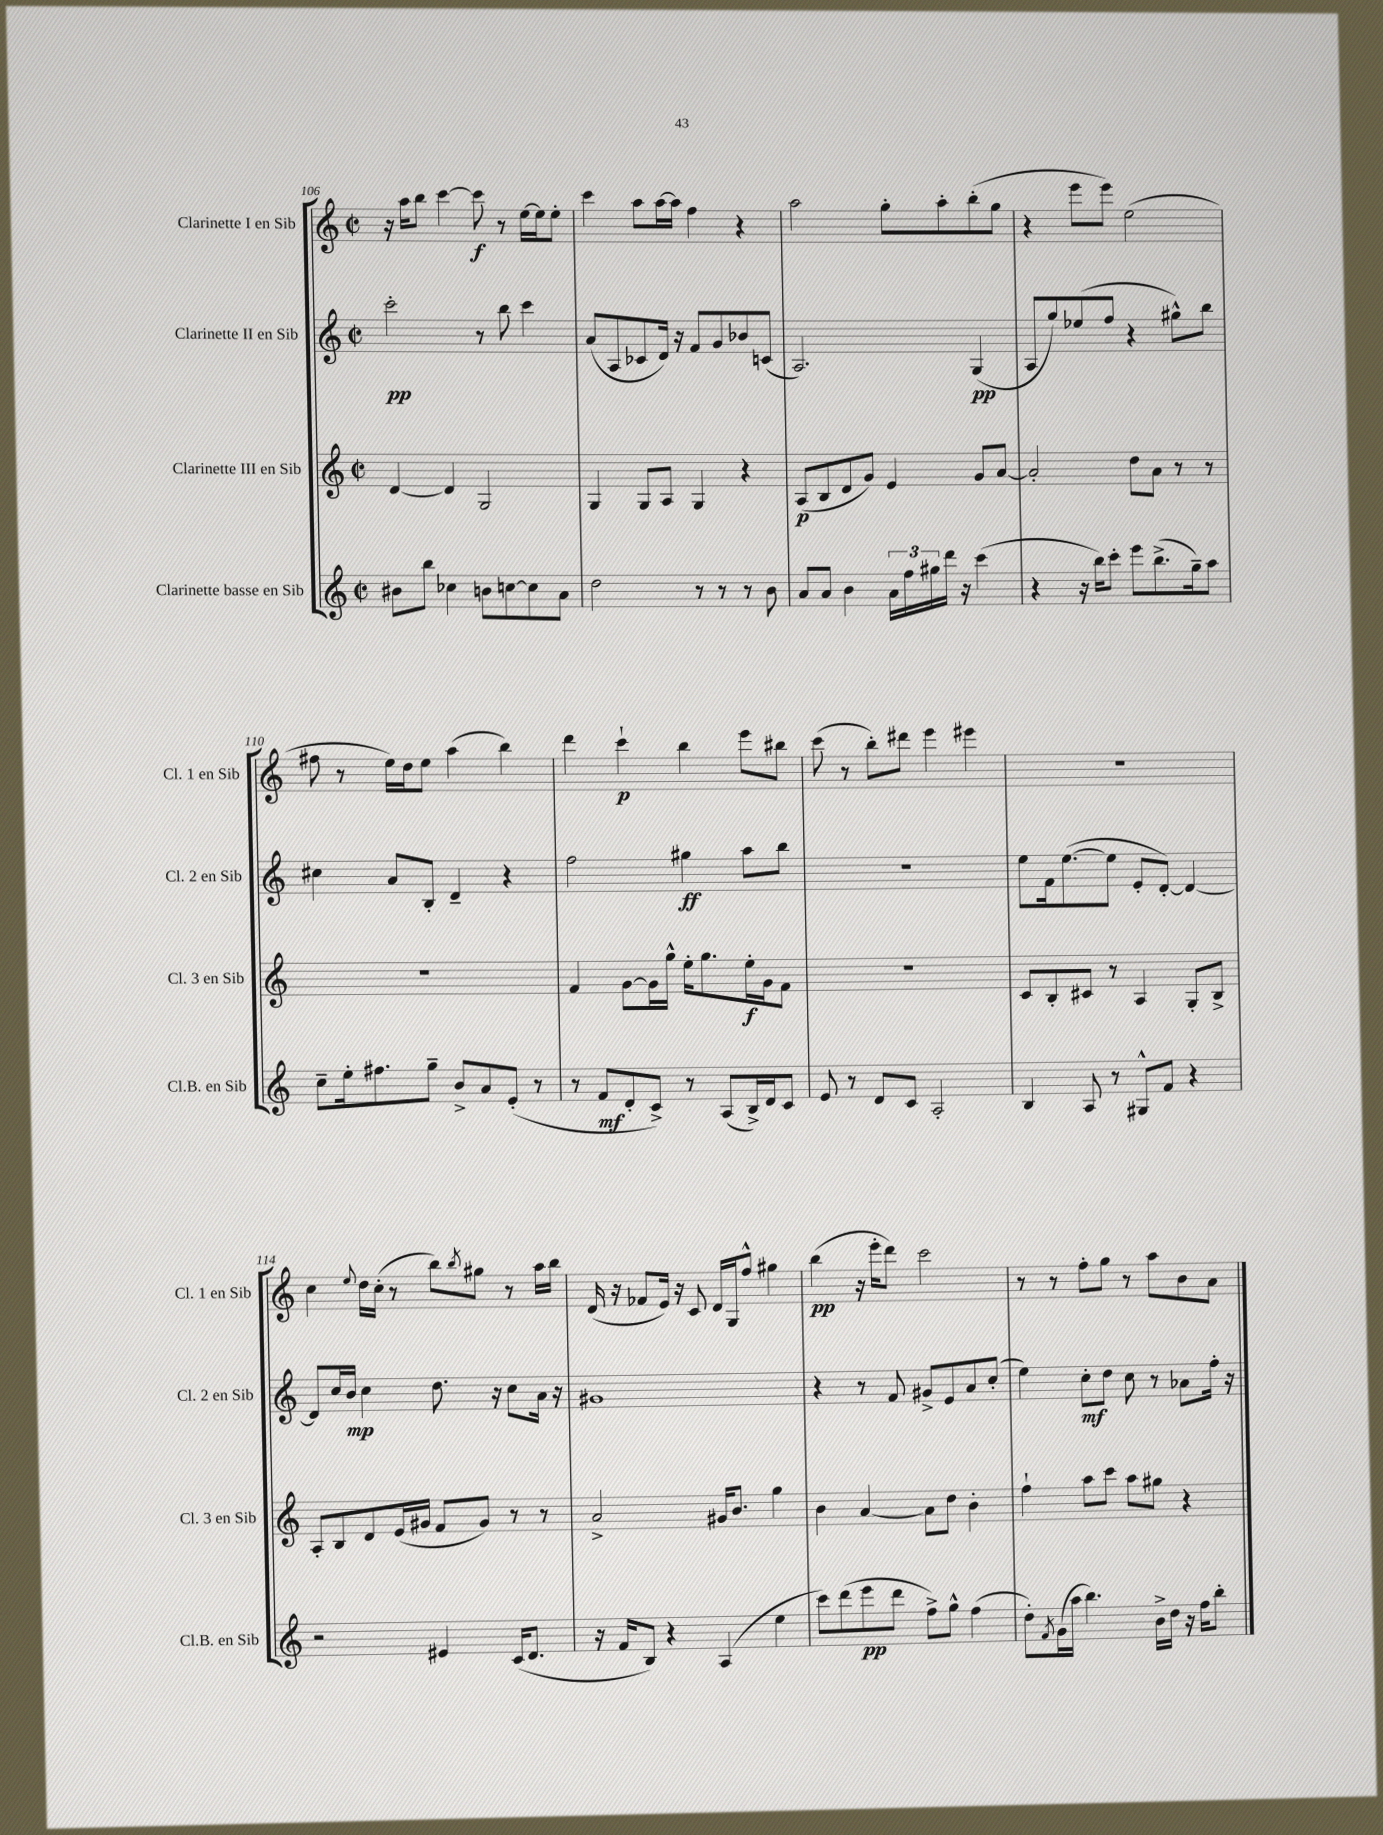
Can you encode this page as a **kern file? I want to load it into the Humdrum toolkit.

**kern	**kern	**kern	**kern
*staff4	*staff3	*staff2	*staff1
*clefG2	*clefG2	*clefG2	*clefG2
*k[]	*k[]	*k[]	*k[]
*M2/2	*M2/2	*M2/2	*M2/2
*met(c|)	*met(c|)	*met(c|)	*met(c|)
8b#	[4d	2ccc'	16r
.	.	.	16aa
8bb	.	.	8bb
4cc-	4d]	.	[4ccc
8b	2G	8r	8ccc]
[8cc	.	8bb	8r
8cc]	.	4ccc	[16ee
.	.	.	16ee]
8a	.	.	8ee'
=	=	=	=
2dd	4G	(8a	4ccc
.	.	8A	.
.	8G	8c-	8aa
.	8A	16d)	[16aa
.	.	16r	16aa]
8r	4G	8f	4ff
8r	.	8g	.
8r	4r	8b-	4r
8b	.	(8c	.
=	=	=	=
8a	(8A	2.A)	2aa
8a	8B	.	.
4b	8d	.	.
.	8g)	.	.
24a	4e	.	8gg'
24ff	.	.	.
24gg#	.	.	.
16ddd	.	.	8aa'
16r	.	.	.
(4ccc	8g	(4G	(8bb'
.	[8a	.	8gg
=	=	=	=
4r	2a']	8A	4r
.	.	8gg)	.
16r	.	(8ee-	8eee
16bb)	.	.	.
8ccc'	.	8ff	8eee)
8eee	8dd	4r	(2ee
(8.bb^	8a	.	.
.	8r	8gg#^^)	.
16gg~)	.	.	.
8aa	8r	8bb	.
=	=	=	=
8cc~	1r	4cc#	8ff#
16ee'	.	.	8r
8.ff#	.	.	.
.	.	8a	16ee)
.	.	.	16dd
8gg~	.	8B'	8ee
8b^	.	4d~	(4aa
8a	.	.	.
(8e'	.	4r	4bb)
8r	.	.	.
=	=	=	=
8r	4f	2ff	4ddd
8f	.	.	.
8d'	[8g	.	4ccc`
8c^)	16g]	.	.
.	16gg^^	.	.
8r	16ee'	4gg#	4bb
.	8.gg	.	.
(8A	.	.	.
16B^)	16ee'	8aa	8eee
16d	16g	.	.
8c	8f	8bb	8bb#
=	=	=	=
8e	1r	1r	(8ccc
8r	.	.	8r
8d	.	.	8bb')
8c	.	.	8ddd#
2A'	.	.	4eee
.	.	.	4eee#
=	=	=	=
4B	8c	8ee	1r
.	8B'	16f	.
.	.	([8.ee	.
8A	8c#	.	.
8r	8r	8ee]	.
8G#^^	4A	8e'	.
8f	.	[8d')	.
4r	8G'	4d_	.
.	8B^	.	.
=	=	=	=
2r	8A'	8d]	4cc
.	8B	16cc	.
.	.	16b	.
.	.	.	8qqee
.	8d	4cc	16dd
.	.	.	(16cc'
.	(16e	.	8r
.	16g#	.	.
4e#	8f	8.dd	8bb)
.	.	.	8qbb
.	8g#)	.	8gg#
.	.	16r	.
(16c	8r	8cc	8r
8.d	.	.	.
.	8r	16a	16aa
.	.	16r	16bb
=	=	=	=
16r	2a^	1g#	(16d
16f	.	.	16r
8B)	.	.	8f-
4r	.	.	16e)
.	.	.	16r
.	.	.	8c
(4A	16g#	.	16d
.	8.b	.	16G
.	.	.	8ff^^
4ee	4gg	.	4gg#
=	=	=	=
8ccc)	4b	4r	(4bb
(8ddd	.	.	.
8eee	[4a	8r	16r
.	.	.	16eee'
8ddd	.	8f	8ddd)
8ff^)	8a]	8g#^	2ccc
8gg^^	8dd	8e	.
(4ff	4b'	8a	.
.	.	(8cc'	.
=	=	=	=
8dd')	4ff`	4ee)	8r
8qf	.	.	.
(16g	.	.	8r
16aa	.	.	.
4.bb)	8aa	8cc'	8ff'
.	8ccc	8dd	8gg
.	8aa	8cc	8r
16b^	8gg#	8r	8aa
16dd	.	.	.
16r	4r	8a-	8b
16ff	.	.	.
8bb'	.	16ff'	8a
.	.	16r	.
==	==	==	==
*-	*-	*-	*-
